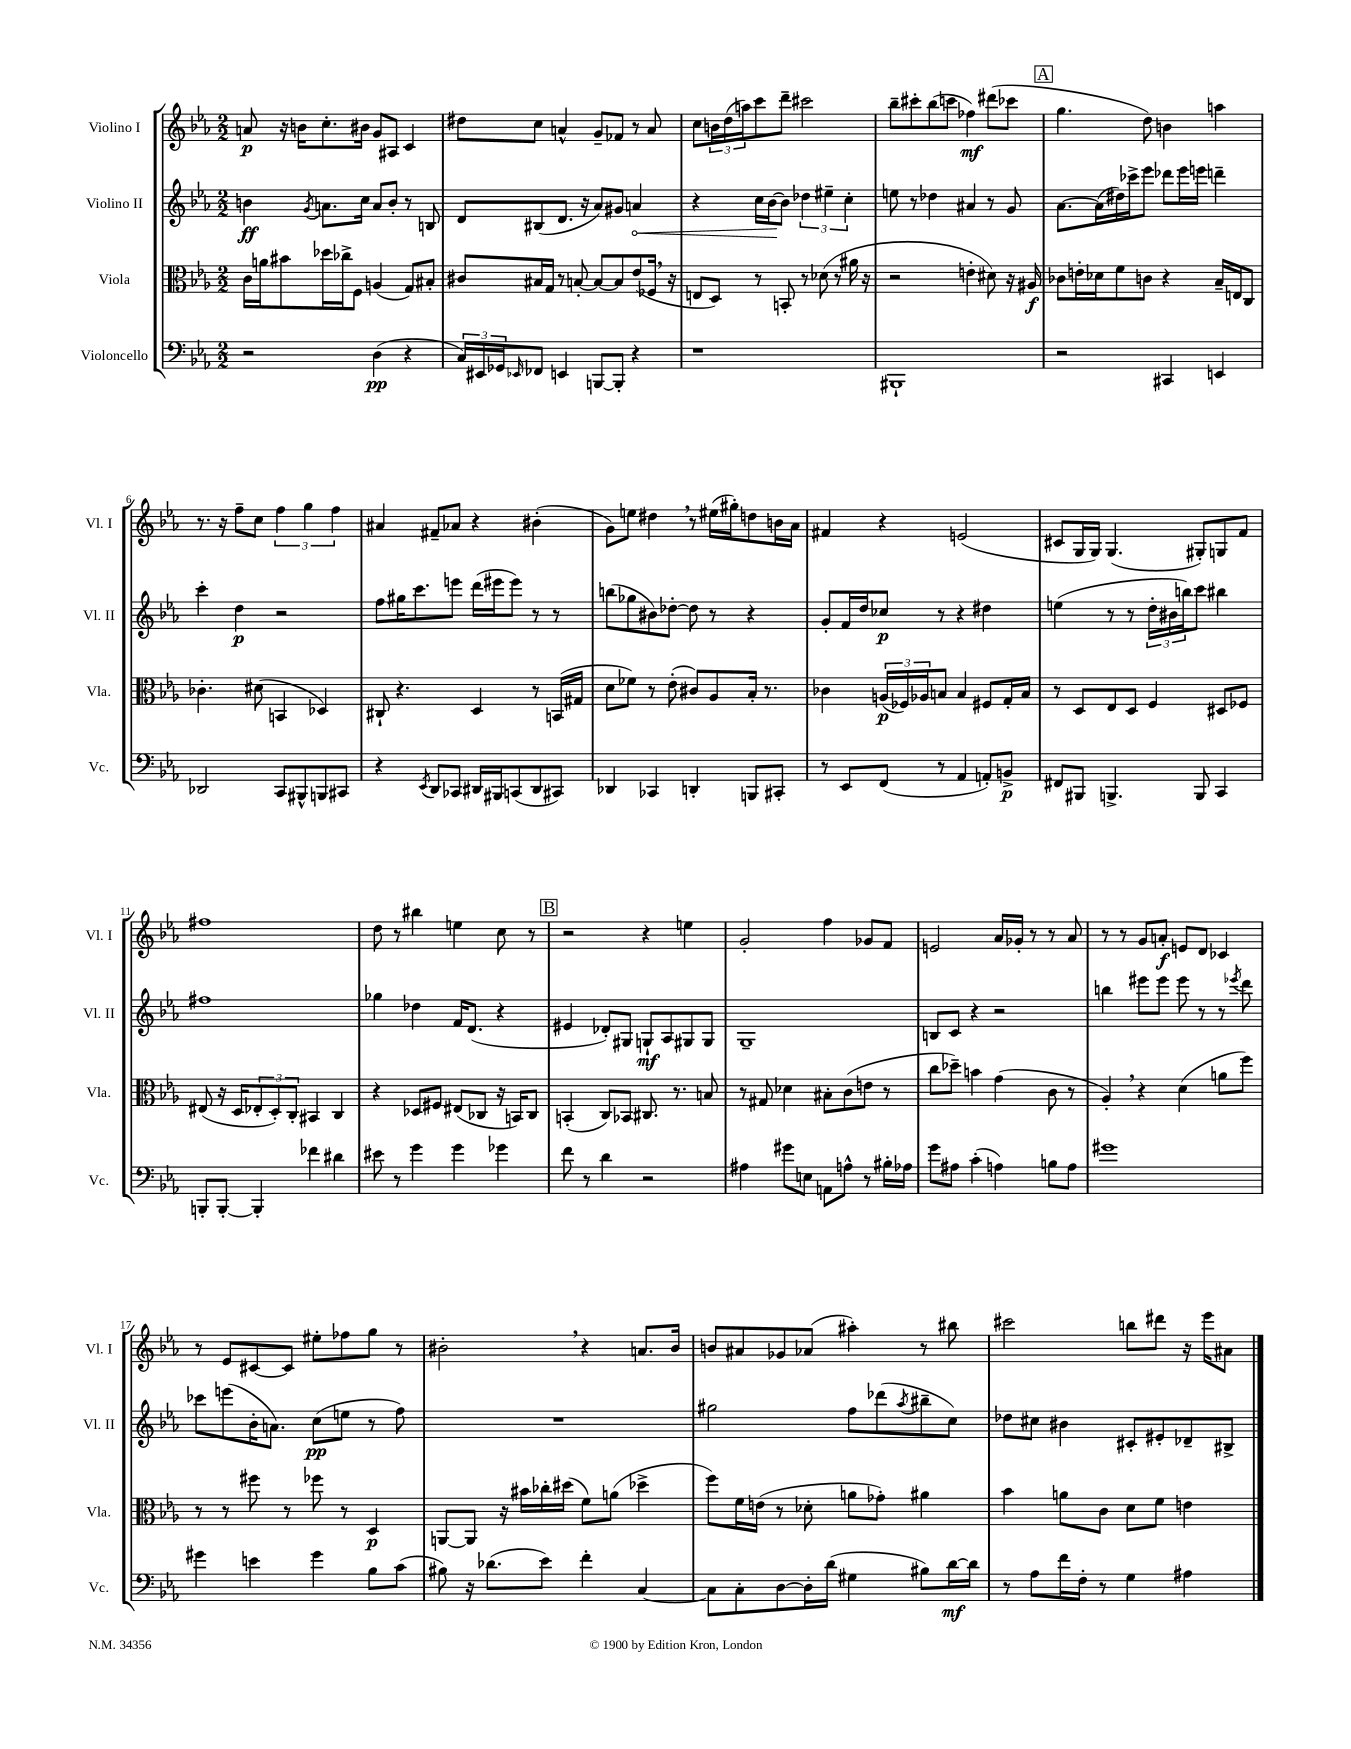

**kern	**kern	**kern	**kern
*staff4	*staff3	*staff2	*staff1
*clefF4	*clefC3	*clefG2	*clefG2
*k[b-e-a-]	*k[b-e-a-]	*k[b-e-a-]	*k[b-e-a-]
*M2/2	*M2/2	*M2/2	*M2/2
2r	16c\LL	4b\	8a/
.	16a\J	.	.
.	8b#\	.	16r
.	.	.	16b\LK
.	.	8qg/	.
.	16dd-\L	8.a\L	8.cc'\
.	16cc-^\J	.	.
.	8F\J	.	.
.	.	16cc\Jk	16b#\Jk
(4D\	(4A/	8a/L	8g/L
.	.	8b'/J	8A#/J
4r	8G/L)	8r	4c/
.	8B#'/J	8B/	.
=	=	=	=
24C/LL)	8c#/L	8d/L	8dd#\L
24EE#/	.	.	.
24GG-/J	.	.	.
16qqEE-/	.	.	.
8FF-/J	16B#/L	(8B#/	8cc\J
.	16G/JJ	.	.
4EE/	8r	8.d/J	4a^^/
.	[8B'/	.	.
.	.	16r	.
[8BBB/L	8B/_L	8a-/L)	8g~/L
8BBB'/]J	8B/]	8g#/J	8f-/J
4r	(8e-/	4a/	8r
.	16F-/Jk	.	8a/
.	16r	.	.
=	=	=	=
1r	8E/L	4r	8cc\L
.	8D/J)	.	24b\L
.	.	.	(24dd\
.	.	.	24aa\J)
.	8r	16cc\LL	8ccc\
.	.	[16b-\J	.
.	8BB'/	8b-\]J	8ddd~\J
.	8r	6dd-\	2ccc#\
.	(8d-\	.	.
.	.	6ee#~\	.
.	8r	.	.
.	.	6cc'\	.
.	16a#\	.	.
.	16r	.	.
=	=	=	=
1BBB#`	2r	8ee\	8bb-~\L
.	.	8r	8ccc#'\
.	.	4dd-\	(8bb-\
.	.	.	8ccc\J
.	4e'\	4a#/	4ff-\)
.	8d#\)	8r	(8ddd#\L
.	16r	8g/	8ccc-\J
.	16A#/	.	.
=	=	=	=
2r	8c-\L	[8.a-\L	4.gg\
.	16e'\L	.	.
.	16d-\J	(16a-\]L	.
.	8f\	16dd#\)	.
.	.	16ccc-^\J	.
.	8c\J	8eee-\J	8dd\)
4CC#/	4r	8ddd-\L	4b\
.	.	16eee-\L	.
.	.	16eee\JJ	.
4EE/	16B-~/LL	4ddd~\	4aa\
.	16E/J	.	.
.	8C/J	.	.
=	=	=	=
2DD-/	4.c-'\	4ccc'\	8.r
.	.	.	16r
.	.	4dd\	8ff~\L
.	(8d#\	.	8cc\J
8CC/L	4BB/	2r	6ff\
8BBB#^^/	.	.	.
.	.	.	6gg\
8BBB/	4D-/)	.	.
.	.	.	6ff\
8CC#/J	.	.	.
=	=	=	=
4r	8C#`/	8ff\L	4a#/
.	4.r	16gg#\K	.
.	.	8.ccc\	.
8qEE-/	.	.	.
8DD/L	.	.	8f#~/L
8CC-/J	.	8eee\J	8a-/J
16DD#/LL	4D/	(16ddd\LL	4r
16BBB#/J	.	16eee#\J	.
(8CC/	.	8eee#\J)	.
8DD#/	8r	8r	(4b#'\
8CC#/J)	(16BB/LL	8r	.
.	16G#/JJ	.	.
=	=	=	=
4DD-/	8d\L	(8bb\L	8g\L)
.	8f-\J)	8gg-\	8ee\J
4CC-/	8r	8b#\)	4dd#\
.	(8e-'\	[8dd-'\J	.
4DD'/	8c#/L)	8dd-\]	8r
.	8A-/	8r	(16ee#\LL
.	.	.	16gg#'\J)
8BBB/L	16B-'/Jk	4r	8dd\
.	8.r	.	.
8CC#'/J	.	.	16b\L
.	.	.	16a-\JJ
=	=	=	=
8r	4c-\	8g'/L	4f#/
8EE-/L	.	16f/L	.
.	.	16dd/J	.
(8FF/J	(24A/LL	8cc-/J	4r
.	24F-/)	.	.
.	24A-/J	.	.
8r	8B/J	8r	.
4AA-/	4B/	4r	(2e/
8AA'/L)	8F#/L	4dd#\	.
8BB^/J	16G'/L	.	.
.	16B/JJ	.	.
=	=	=	=
8FF#/L	8r	(4ee\	8c#/L
8BBB#/J	8D/L	.	16G/L
.	.	.	16G/JJ)
4.BBB^/	8E-/	8r	(4.G/
.	8D/J	8r	.
.	4F/	24dd'\LL	.
.	.	24b#\	.
.	.	24bb\J)	.
8BBB/	.	8ccc\J	8G#'/L)
4CC/	8D#/L	4bb#\	8G/
.	8F-/J	.	8f/J
=	=	=	=
8BBB'/L	(8E#/	1ff#	1ff#
[8BBB'/J	16r	.	.
.	16D/LK	.	.
4BBB'/]	12E-'/	.	.
.	12D'/)	.	.
.	12C'/J	.	.
4f-\	4BB#/	.	.
4d#\	4C/	.	.
=	=	=	=
8e#\	4r	4gg-\	8dd\
8r	.	.	8r
4g\	8D-/L	4dd-\	4bb#\
.	8F#/J	.	.
4g\	(8E#/L	16f/LK	4ee\
.	.	(8.d/J	.
.	8C-/J	.	.
4g-\	16r	4r	8cc\
.	16BB/LK)	.	.
.	8C-/J	.	8r
=	=	=	=
8f\	(4BB'/	4e#/	2r
8r	.	.	.
4d\	8C/L)	8d-'/L)	.
.	8BB-/J	8G#/J	.
2r	8.C#/	8G`/L	4r
.	.	8A-/	.
.	8.r	.	.
.	.	8G#/	4ee\
.	8B/	8G#/J	.
=	=	=	=
4A#\	8r	1G~	2g'/
.	8G#/	.	.
8g#\L	4d-\	.	.
8E\J	.	.	.
8AA\L	8B#'\L	.	4ff\
8A^^\J	(8c\	.	.
8r	8e\J	.	8g-/L
16B#'\LL	8r	.	8f/J
16A-\JJ	.	.	.
=	=	=	=
8g\L	8cc\L	8B/L	2e/
8A#\J	8dd-~\J)	8c/J	.
(4c'\	4b\	4r	.
4A\)	(4g\	2r	16a-/LL
.	.	.	16g-'/JJ
.	.	.	8r
8B\L	8c\	.	8r
8A\J	8r	.	8a-/
=	=	=	=
1g#	4A-'/)	4bb\	8r
.	.	.	8r
.	4r	8eee#\L	8g/L
.	.	8eee#\J	8a'/J
.	(4d\	8eee#\	8e/L
.	.	8r	8d/J
.	8a\L	8r	4c-/
.	.	8qeee-/	.
.	8ff\J)	8ddd\	.
=	=	=	=
4g#\	8r	8ccc-\L	8r
.	8r	(8eee\	8e-/L
4e\	8ff#\	16b-'\K	[8c#/
.	.	8.a\J)	.
.	8r	.	8c#/]J
4g#\	8ff-\	(8cc\L	8ee#'\L
.	8r	8ee\J	8ff-\
8B-\L	4D/	8r	8gg\J
(8c\J	.	8ff\)	8r
=	=	=	=
8B#\)	[8AA/L	1r	2b#'\
16r	8AA/]J	.	.
(8.d-\L	.	.	.
.	16r	.	.
.	16b#\LL	.	.
8e-\J)	16cc-'\	.	.
.	(16dd#\JJ	.	.
4f'\	8f\L)	.	4r
.	(8a\J	.	.
[4C/	4dd-^\	.	8.a/L
.	.	.	16b#/Jk
=	=	=	=
8C\]L	8ff\L)	2gg#\	8b/L
8C'\	16f\L	.	8a#/
.	(16e\JJ	.	.
[8D\	8r	.	8g-/
16D'\]L	8d-'\	.	(8a-/J
(16d\JJ	.	.	.
4G#\	8a\L	8ff\L	4aa#'\)
.	8g-'\J)	(8ddd-\	.
.	.	8qaa-/	.
8B#\L)	4a#\	8bb#~\	8r
[16d\L	.	8cc\J)	8bb#\
16d\]JJ	.	.	.
=	=	=	=
8r	4b-\	8dd-\L	2ccc#\
8A-\L	.	8cc#\J	.
16f\L	8a\L	4b#\	.
16F'\JJ	.	.	.
8r	8c\J	.	.
4G\	8d\L	8c#'/L	8bb\L
.	8f\J	8e#'/	8ddd#\J
4A#\	4e\	8d-~/	16r
.	.	.	16eee-\LK
.	.	8B#^/J	8a#\J
==	==	==	==
*-	*-	*-	*-
